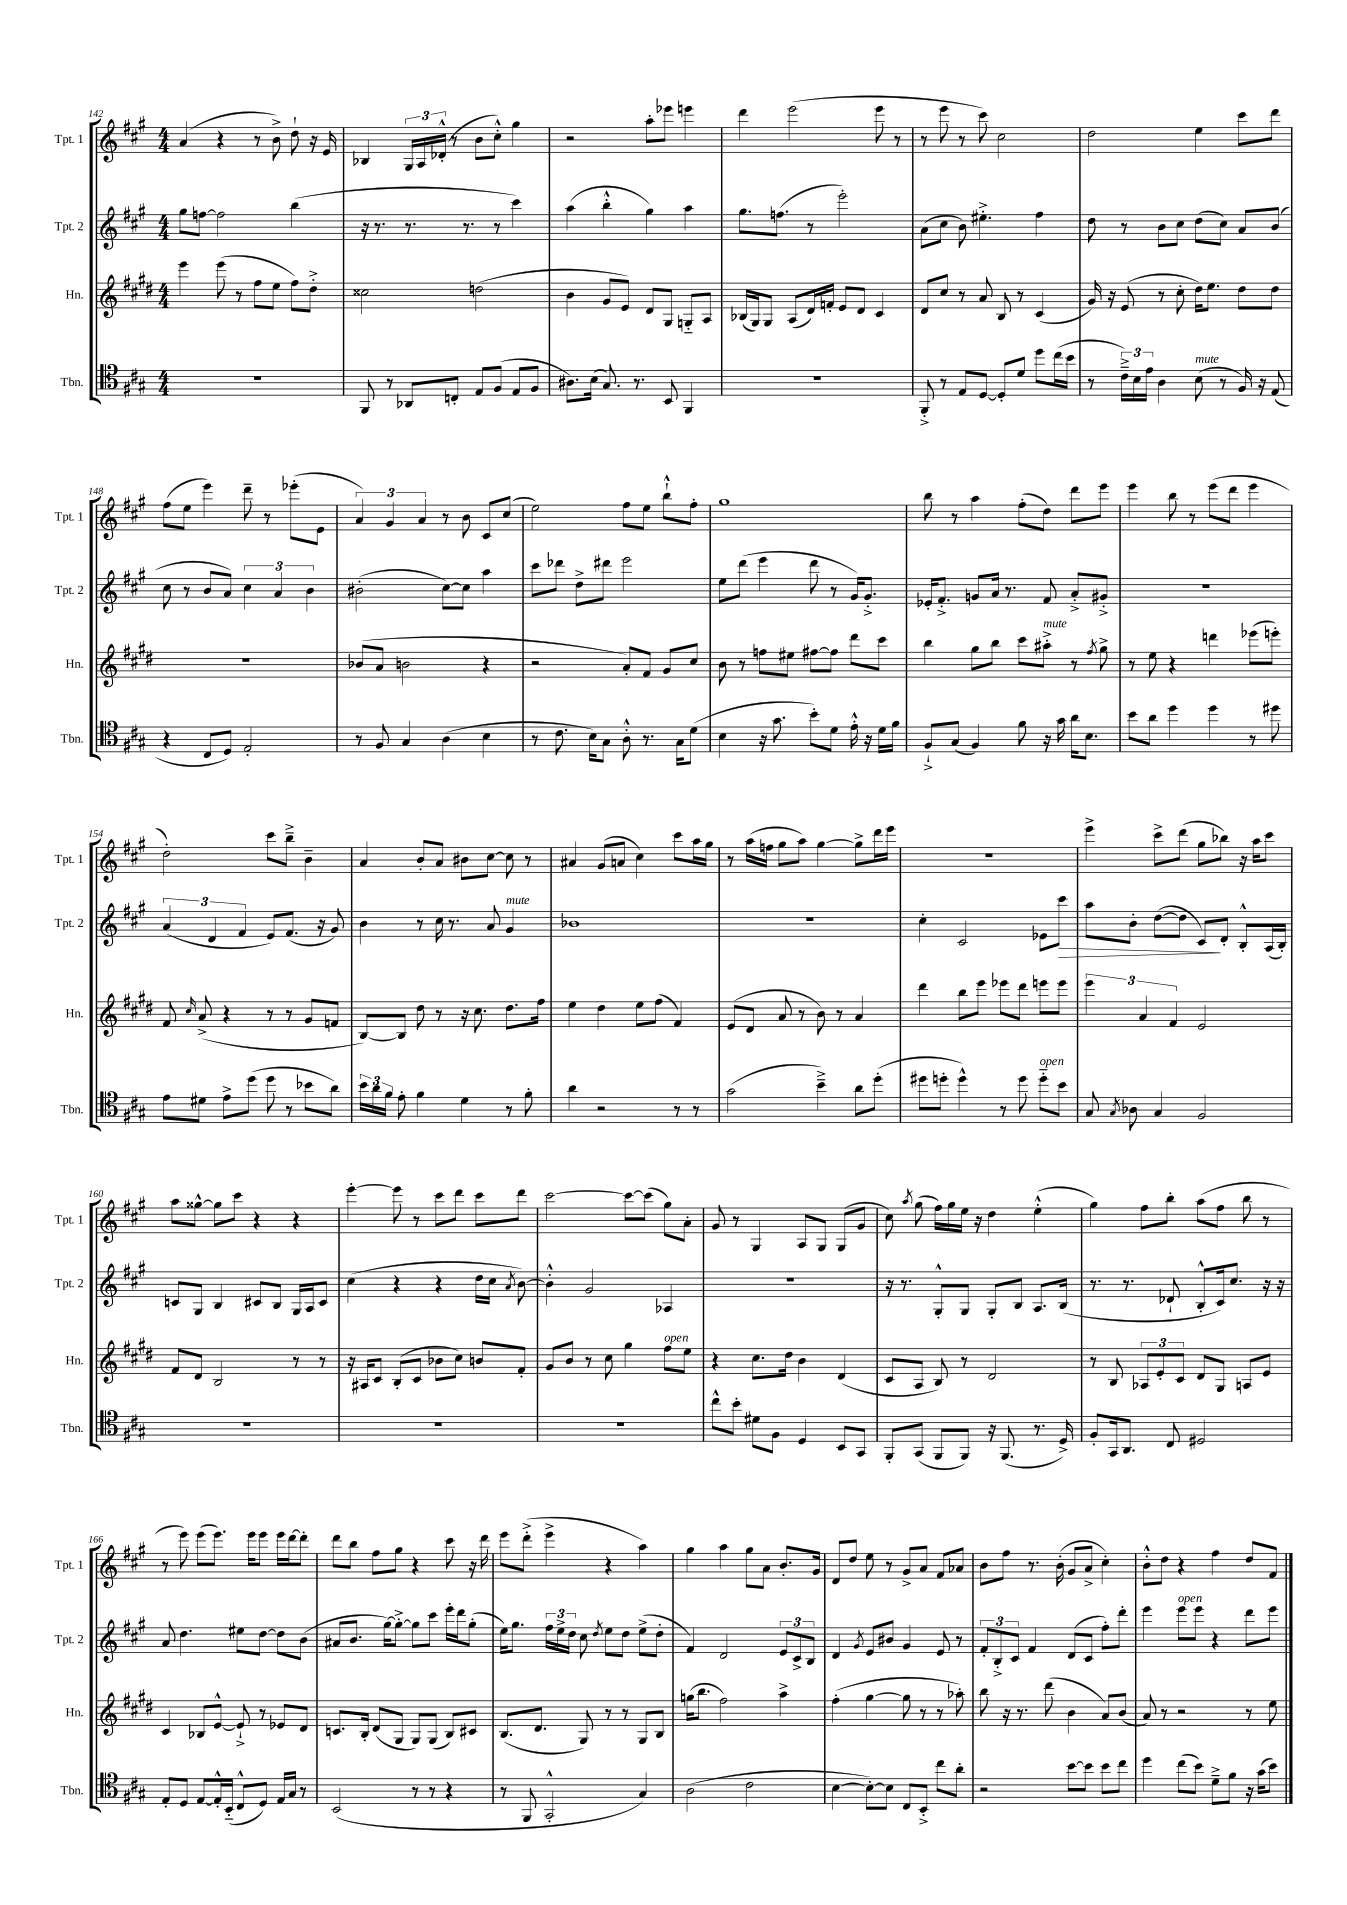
<<
\new StaffGroup <<
\new Staff = "s0" \with { instrumentName = "Tpt. 1" shortInstrumentName = "Tpt. 1" } {
    \clef treble \key a \major \numericTimeSignature \time 4/4
    \autoBeamOff a'4( r4 r8 b'8->) d''8-! r16 e'16 |
    bes4 \tuplet 3/2 { gis16[ a16 des'16]-.-^( } r8 b'8[ cis''8]-.-^) gis''4 |
    r2 a''8[-. ees'''8] e'''4 |
    d'''4 e'''2( e'''8 r8 |
    r8 e'''8 r8 cis'''8) cis''2 |
    d''2 e''4 cis'''8[ d'''8] |
    fis''8[( e''8] e'''4) d'''8-- r8 ees'''8[-.( e'8] |
    \tuplet 3/2 { a'4) gis'4 a'4 } r8 b'8 cis'8[ cis''8]( |
    e''2) fis''8[ e''8] b''8[-!-^ fis''8]-. |
    gis''1 |
    b''8 r8 a''4 fis''8[-.( d''8]) d'''8[ e'''8] |
    e'''4 b''8 r8 e'''8[( d'''8] e'''4 |
    d''2-.) cis'''8[ b''8]---> b'4-- |
    a'4 b'8[-. a'8] bis'8[ cis''8]~ cis''8 r8 |
    ais'4 gis'8[( a'8] cis''4) cis'''8[ a''16 gis''16] |
    r8 a''16[( f''16] gis''8[ a''8]) gis''4~ gis''8[-> d'''16 e'''16] |
    R1 |
    e'''4-> cis'''8[-> d'''8]( gis''8[ bes''8]) r16 a''16[ cis'''8] |
    a''8[ gisis''8]~-^ gisis''8[ cis'''8] r4 r4 |
    e'''4~-. e'''8 r8 cis'''8[ d'''8] cis'''8[ d'''8] |
    cis'''2~ cis'''8[~ cis'''8]( gis''8[) a'8]-. |
    gis'8 r8 gis4 a8[ gis8] gis8[( gis'8] |
    cis''8) \acciaccatura { a''8 } gis''8( fis''16[) gis''16 e''16] r16 d''4 e''4-.-^( |
    gis''4) fis''8[ b''8]-. a''8[( fis''8] b''8 r8 |
    r8 e'''8) e'''8[( e'''8.]) e'''16[ e'''8] e'''16[ d'''16~ d'''8]-. |
    d'''8[ b''8] fis''8[ gis''8] r4 cis'''8 r16 d'''16 |
    e'''8[ d'''8]-.->( e'''4-> r4 a''4) |
    gis''4 a''4 gis''8[ a'8] b'8.[-. gis'16] |
    d'8[ d''8] e''8 r8 gis'8[-> a'8] fis'8[ aes'8] |
    b'8[ fis''8] r8. b'16-.( gis'8[ a'8]-> cis''4-.) |
    b'8[-.-^ d''8] r4 fis''4 d''8[ fis'8] \bar "|." |
}
\new Staff = "s1" \with { instrumentName = "Tpt. 2" shortInstrumentName = "Tpt. 2" } {
    \clef treble \key a \major \numericTimeSignature \time 4/4
    \autoBeamOff gis''8[ f''8]~ f''2 b''4( |
    r16 r8. r8. r8. r8 cis'''4) |
    a''4( b''4-.-^ gis''4) a''4 |
    gis''8.[ f''8.]( r8 e'''2-.) |
    a'8[( cis''8] b'8) eis''4.-.-> fis''4 |
    d''8 r8 b'8[ cis''8] d''8[( cis''8]) a'8[ b'8]( |
    cis''8 r8 b'8[ a'8]) \tuplet 3/2 { cis''4 a'4 b'4 } |
    bis'2-.( cis''8[~) cis''8] a''4 |
    cis'''8[ des'''8] d''8[-> dis'''8] e'''2 |
    e''8[ d'''8]( e'''4 d'''8 r8 gis'16[) gis'8.]-.-> |
    ees'16[-. fis'8.]-.-> g'8[ a'16] r8. fis'8 a'8[-.-> gis'8]-.-> |
    R1 |
    \tuplet 3/2 { a'4( d'4 fis'4 } e'8[) fis'8.]( r16 gis'8) |
    b'4 r8 cis''16 r8. a'8 gis'4^\markup { \italic "mute" } |
    bes'1 |
    R1 |
    cis''4-. cis'2 ees'8[ cis'''8]\> |
    a''8[ b'8]-. d''8[~( d''8] cis'8[\!) d'8]-. b8[-.-^ a16( b16]-.) |
    c'8[ gis8] b4 cis'8[ b8] gis16[ a16 cis'8] |
    cis''4( r4 r4 d''16[ cis''16] \acciaccatura { a'8 } b'8~) |
    b'4-.-^ gis'2 aes4 |
    R1 |
    r16 r8. gis8[-.-^ gis8] gis8[-. b8] a8.[ b16]( |
    r8. r8. des'8-! b8[-.-^ cis'16) cis''8.] r16 r16 |
    a'8 d''4. eis''8[ d''8]~ d''8[ b'8]( |
    ais'8[ b'8.] gis''16[~) gis''8]~-.-> gis''8[ cis'''8] e'''16[-. d'''16 gis''8]-.( |
    e''16[) gis''8.] \tuplet 3/2 { fis''16[ e''16-> d''16] } cis''8 \acciaccatura { d''8 } e''8[ d''8] e''8[->( d''8]-. |
    fis'4) d'2 \tuplet 3/2 { e'8[ cis'8-> b8] } |
    d'4 \acciaccatura { gis'8 } e'8[ bis'8] gis'4 e'8 r8 |
    \tuplet 3/2 { fis'8[-. b8-.-> cis'8] } fis'4 d'8[( cis'8] fis''8[-.) d'''8]-. |
    e'''4 e'''8[^\markup { \italic "open" } e'''8] r4 d'''8[ e'''8] \bar "|." |
}
\new Staff = "s2" \with { instrumentName = "Hn." shortInstrumentName = "Hn." } {
    \clef treble \key e \major \numericTimeSignature \time 4/4
    \autoBeamOff e'''4 e'''8( r8 fis''8[ e''8] fis''8[) dis''8]-.-> |
    cisis''2 d''2( |
    b'4 gis'8[ e'8]) dis'8[ gis8] g8[-_ a8] |
    bes16[( gis16) gis8] a8[( dis'16) f'16]-. e'8[ dis'8] cis'4 |
    dis'8[ cis''8] r8 a'8 b8 r8 cis'4( |
    gis'16) r16 e'8( r8 cis''8-. dis''16[) e''8.] dis''8[ dis''8] |
    R1 |
    bes'8[( a'8] b'2 r4 |
    r2 a'8[-.) fis'8] gis'8[ cis''8] |
    b'8 r8 f''8[ eis''8] fis''8[~ fis''8] dis'''8[ cis'''8] |
    b''4 gis''8[ b''8] cis'''8[ ais''8]-.->^\markup { \italic "mute" } r8 \acciaccatura { fis''8 } gis''8-> |
    r8 e''8 r4 d'''4 ees'''8[( e'''8]-.) |
    fis'8 \grace { cis''16 } a'8->( r4 r8 r8 gis'8[ f'8] |
    b8[~) b8] dis''8 r8 r16 cis''8. dis''8.[ fis''16] |
    e''4 dis''4 e''8[ fis''8]( fis'4) |
    e'8[( dis'8] a'8 r8 b'8) r8 a'4 |
    dis'''4 b''8[ e'''8] ees'''8[ dis'''8] e'''8[ e'''8] |
    \tuplet 3/2 { e'''4 a'4 fis'4 } e'2 |
    fis'8[ dis'8] b2 r8 r8 |
    r16 ais16[ cis'8] b8[-.( cis'8] bes'8[ cis''8]) b'8[ fis'8]-. |
    gis'8[ b'8] r8 cis''8 gis''4 fis''8[^\markup { \italic "open" } e''8] |
    r4 cis''8.[ dis''16] b'4 dis'4( |
    cis'8[ a8] b8) r8 dis'2 |
    r8 b8 \tuplet 3/2 { aes8[ e'8-. cis'8] } dis'8[ gis8] a8[ e'8] |
    cis'4 bes8[ e'8]~-^ e'8-!-> r8 ees'8[ dis'8] |
    c'8.[ b16]-. dis'8[( gis8] gis8[) gis8]( b8[) cis'8] |
    b8.[( dis'8.] gis8) r8 r8 gis8[ b8] |
    g''16[( b''8.] fis''2) a''4-> |
    fis''4-.( gis''4~ gis''8 r8 r8 aes''8-.) |
    b''8 r16 r8. dis'''8( b'4 a'8[) b'8]( |
    a'8) r8 r2 r8 e''8 \bar "|." |
}
\new Staff = "s3" \with { instrumentName = "Tbn." shortInstrumentName = "Tbn." } {
    \clef tenor \key a \major \numericTimeSignature \time 4/4
    \autoBeamOff R1 |
    fis,8 r8 aes,8[ c8]-. e8[ fis8]( e8[ fis8] |
    ais8.[) b16]( gis8.) r8. b,8 fis,4 |
    r1 |
    fis,8-.-> r8 e8[ d8]~ d8[-. d'8] d''8[ cis''16( b'16] |
    r8 \tuplet 3/2 { cis'16[--->) b16 e'16] } a4 b8^\markup { \italic "mute" }( r8 fis16) r16 e8( |
    r4 cis8[ d8]) e2-. |
    r8 fis8 gis4 a4( b4 |
    r8 cis'8. b16[) gis8] a8-.-^ r8. gis16[ d'8]( |
    b4 r16 gis'8. b'8[-.) d'8] e'16-.-^ r16 d'16[ fis'16] |
    fis8[-!-> gis8]( fis4) fis'8 r16 gis'16 a'16[ b8.] |
    b'8[ a'8] d''4 d''4 r8 dis''8 |
    e'8[ dis'8] e'8[-> d''8]( d''8 r8 bes'8[ a'8]) |
    \tuplet 3/2 { b'16[ a'16 fis'16] } e'8-. fis'4 d'4 r8 fis'8-. |
    a'4 r2 r8 r8 |
    gis'2( b'4--->) a'8[ d''8]-.( |
    dis''8[ d''8]-. d''4-^) r8 d''8 d''8[-_^\markup { \italic "open" } b'8] |
    gis8 \acciaccatura { gis8 } aes8 gis4 fis2 |
    R1 |
    R1 |
    R1 |
    cis''8[-^ b'8]-. dis'8[ fis8] d4 b,8[ gis,8] |
    fis,8[-. gis,8]( fis,8[ fis,8]) r16 fis,8.( r8. d16->) |
    fis8[-. gis,16 a,8.] cis8 dis2 |
    e8[-. d8] e8[~ e16-.-^ b,16]-_( cis8[-^ d8]) e16[ gis16] r8 |
    b,2( r8 r8 r4 |
    r8 fis,8 gis,2-.-^ gis4) |
    a2( cis'2 |
    b4~ b8[~-.) b8] cis8[ b,8]-.-> cis''8[ a'8]-. |
    r2 b'8[~ b'8] b'8[ cis''8] |
    d''4 cis''8[( b'8]) d'8[---> fis'8] r16 gis'16[( b'8]) \bar "|." |
}
>>
>>
\layout { \context { \Score currentBarNumber = #142 } }
